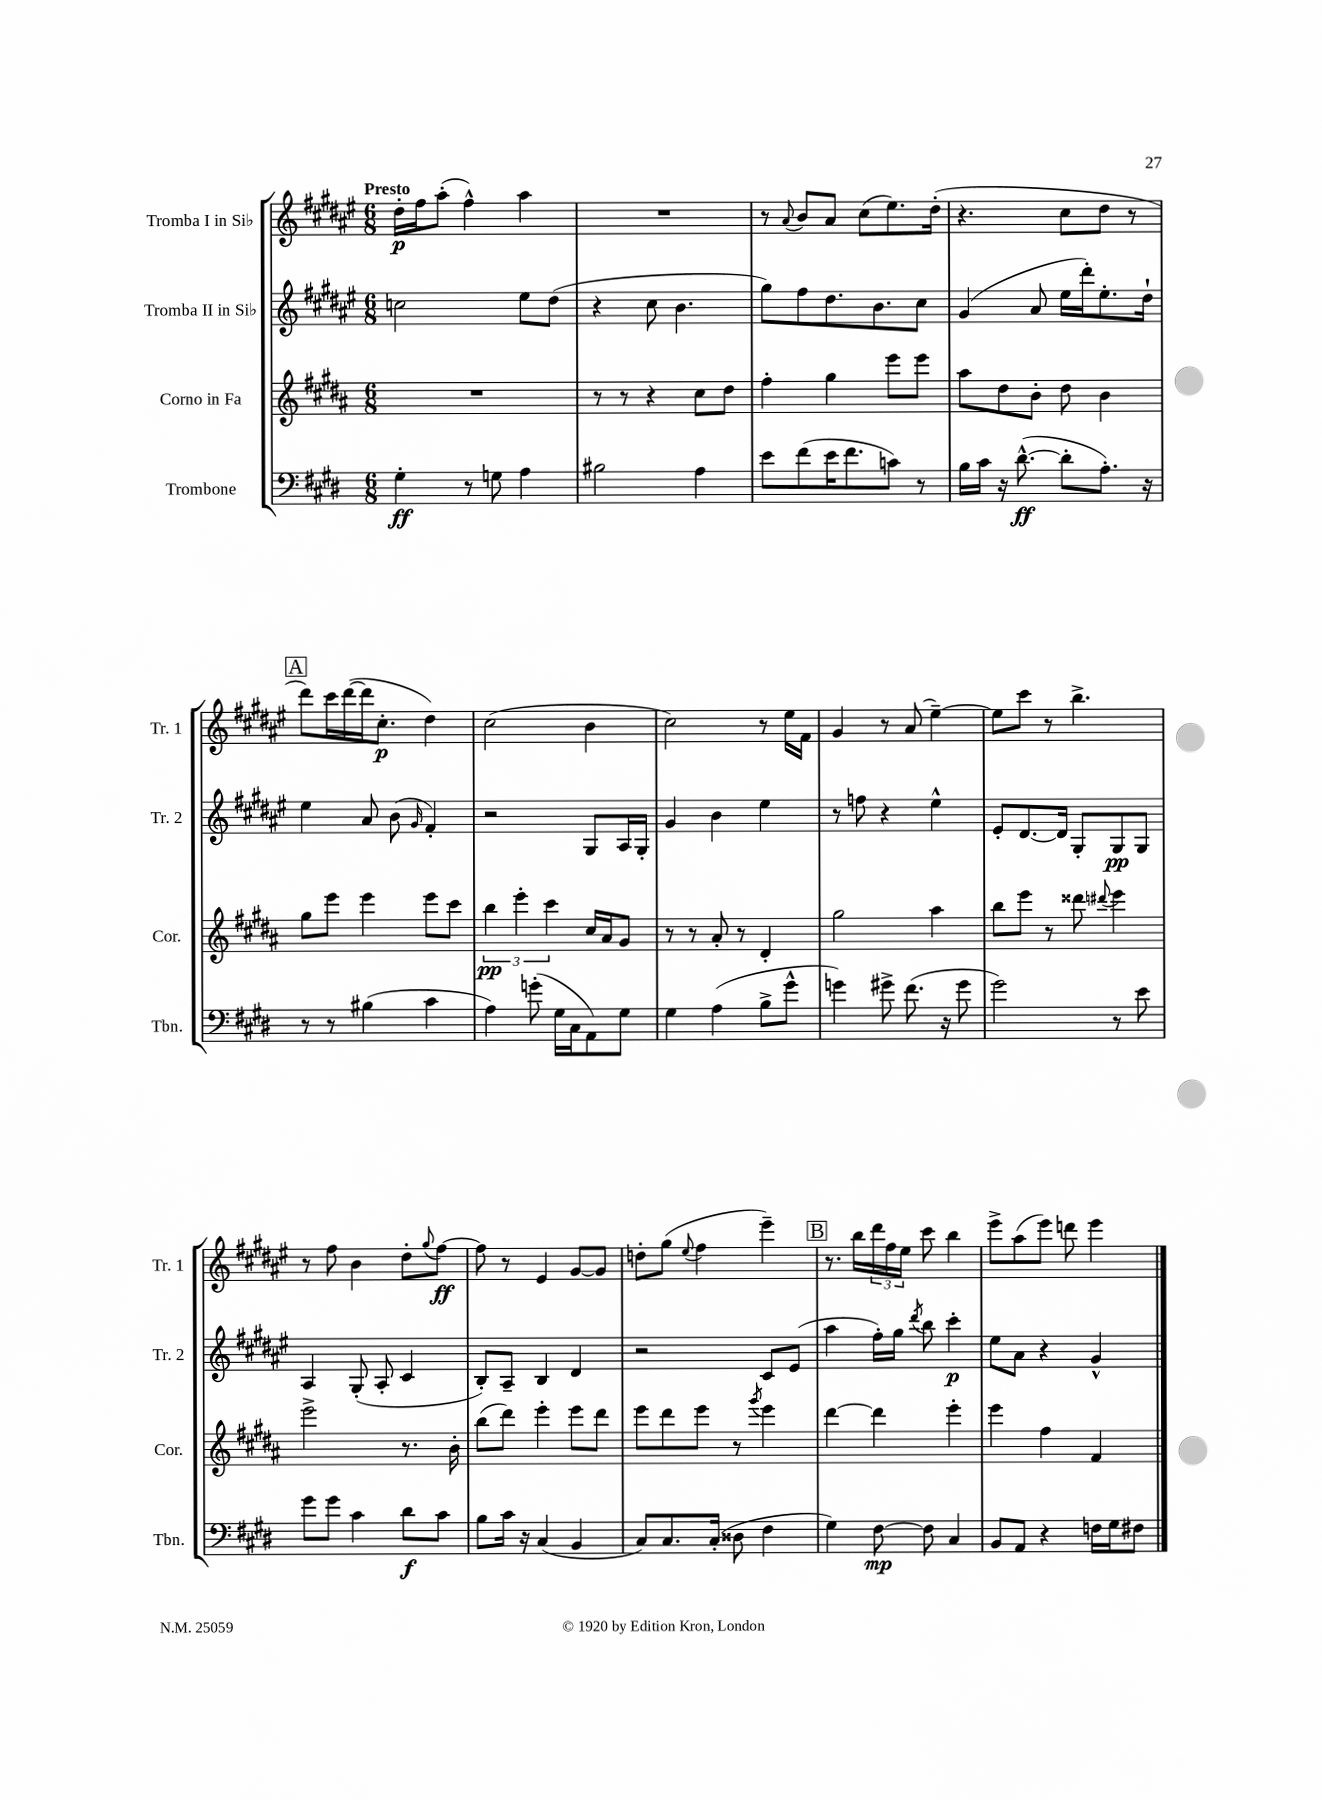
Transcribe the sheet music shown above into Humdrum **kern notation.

**kern	**dynam	**kern	**dynam	**kern	**dynam	**kern	**dynam
*part4	*part4	*part3	*part3	*part2	*part2	*part1	*part1
*staff4	*staff4	*staff3	*staff3	*staff2	*staff2	*staff1	*staff1
*I"Trombone	*	*I"Corno in Fa	*	*I"Tromba II in Si♭	*	*I"Tromba I in Si♭	*
*I'Tbn.	*	*I'Cor.	*	*I'Tr. 2	*	*I'Tr. 1	*
*clefF4	*	*clefG2	*	*clefG2	*	*clefG2	*
*k[f#c#g#d#]	*	*k[f#c#g#d#a#]	*	*k[f#c#g#d#a#e#]	*	*k[f#c#g#d#a#e#]	*
*M6/8	*	*M6/8	*	*M6/8	*	*M6/8	*
=1	=1	=1	=1	=1	=1	=1	=1
!	!	!	!	!	!	!LO:TX:a:B:t=Presto	!
4G#'\	ff	2.r	.	2ccn\	.	16dd#'\LL	p
.	.	.	.	.	.	16ff#\J	.
.	.	.	.	.	.	(8aa#'\J	.
8r	.	.	.	.	.	4ff#^^\)	.
8Gn\	.	.	.	.	.	.	.
4A\	.	.	.	8ee#\L	.	4aa#\	.
.	.	.	.	(8dd#\J	.	.	.
=2	=2	=2	=2	=2	=2	=2	=2
2B#X\	.	8r	.	4r	.	2.r	.
.	.	8r	.	.	.	.	.
.	.	4r	.	8cc#\	.	.	.
.	.	.	.	4.b\	.	.	.
4A\	.	8cc#\L	.	.	.	.	.
.	.	8dd#\J	.	.	.	.	.
=3	=3	=3	=3	=3	=3	=3	=3
8e\L	.	4ff#'\	.	8gg#\L)	.	8r	.
.	.	.	.	.	.	8qqa#/	.
(8f#\	.	.	.	8ff#\	.	8b/L	.
16e\K	.	4gg#\	.	8.dd#\	.	8a#/J	.
8.f#\	.	.	.	.	.	.	.
.	.	.	.	.	.	(8cc#\L	.
.	.	.	.	8.b\	.	.	.
8cn\J)	.	8eee\L	.	.	.	8.ee#\)	.
8r	.	8eee\J	.	8cc#\J	.	.	.
.	.	.	.	.	.	(16dd#'\Jk	.
=4	=4	=4	=4	=4	=4	=4	=4
16B\LL	.	8aa#\L	.	(4g#/	.	4.r	.
16c#\JJ	.	.	.	.	.	.	.
16r	.	8dd#\	.	.	.	.	.
([8.d#^^\	ff	.	.	.	.	.	.
.	.	8b'\J	.	8a#/	.	.	.
8d#'\L]	.	8dd#\	.	16ee#\LL	.	8cc#\L	.
.	.	.	.	16ddd#'\J)	.	.	.
8.A'\J)	.	4b\	.	8.ee#'\	.	8dd#\J	.
.	.	.	.	.	.	8r	.
16r	.	.	.	16dd#`\Jk	.	.	.
!!LO:LB:g=z
!!LO:REH:place=s1:t=A
=5	=5	=5	=5	=5	=5	=5	=5
8r	.	8gg#\L	.	4ee#\	.	8ddd#\L)	.
8r	.	8eee\J	.	.	.	16ccc#\L	.
.	.	.	.	.	.	([16ddd#\	.
(4B#X\	.	4eee\	.	8a#/	.	16ddd#\J]	.
.	.	.	.	.	.	8.cc#'\J	p
.	.	.	.	(8b\	.	.	.
.	.	.	.	16qqg#/	.	.	.
4c#\	.	8eee\L	.	4f#'/)	.	4dd#\)	.
.	.	8ccc#\J	.	.	.	.	.
=6	=6	=6	=6	=6	=6	=6	=6
4A\)	.	6bb\	pp	2r	.	(2cc#\	.
.	.	6eee'\	.	.	.	.	.
(8gn'\	.	.	.	.	.	.	.
.	.	6ccc#\	.	.	.	.	.
16G#\LL	.	.	.	.	.	.	.
16C#\J	.	.	.	.	.	.	.
8AA\)	.	16cc#/LL	.	8G#/L	.	4b\	.
.	.	16a#/J	.	.	.	.	.
8G#\J	.	8g#/J	.	16A#/L	.	.	.
.	.	.	.	16G#'/JJ	.	.	.
=7	=7	=7	=7	=7	=7	=7	=7
4G#\	.	8r	.	4g#/	.	2cc#\)	.
.	.	8r	.	.	.	.	.
(4A\	.	8a#'/	.	4b\	.	.	.
.	.	8r	.	.	.	.	.
8B^\L	.	4d#'/	.	4ee#\	.	8r	.
8g#^^\J	.	.	.	.	.	16ee#\LL	.
.	.	.	.	.	.	16f#\JJ	.
=8	=8	=8	=8	=8	=8	=8	=8
4gn\)	.	2gg#\	.	8r	.	4g#/	.
.	.	.	.	8ffn\	.	.	.
8g#X^\	.	.	.	4r	.	8r	.
(8.f#\	.	.	.	.	.	(8a#/	.
.	.	4aa#\	.	4ee#^^\	.	[4ee#~\)	.
16r	.	.	.	.	.	.	.
8g#\	.	.	.	.	.	.	.
=9	=9	=9	=9	=9	=9	=9	=9
2g#\)	.	8bb\L	.	8e#'/L	.	8ee#\L]	.
.	.	8eee\J	.	[8.d#/	.	8ccc#\J	.
.	.	8r	.	.	.	8r	.
.	.	.	.	16d#/Jk]	.	.	.
.	.	8ddd##X\	.	8G#'/L	.	4.bb^\	.
.	.	8qqddd#X/	.	.	.	.	.
8r	.	4eee\	.	8G#/	pp	.	.
8e\	.	.	.	8G#/J	.	.	.
!!LO:LB:g=z
=10	=10	=10	=10	=10	=10	=10	=10
8g#\L	.	2eee^\	.	4A#/	.	8r	.
8g#\J	.	.	.	.	.	8ff#\	.
4c#\	.	.	.	(8G#'/	.	4b\	.
.	.	.	.	8A#'/	.	.	.
8d#\L	f	8.r	.	4c#/	.	8dd#'\L	.
.	.	.	.	.	.	8qqgg#/	.
8c#\J	.	.	.	.	.	[8ff#\J	ff
.	.	16b'\	.	.	.	.	.
=11	=11	=11	=11	=11	=11	=11	=11
8B\L	.	(8bb\L	.	8B'/L)	.	8ff#\]	.
16c#\Jk	.	8ddd#\J)	.	8A#~/J	.	8r	.
16r	.	.	.	.	.	.	.
(4C#/	.	4eee'\	.	4B/	.	4e#/	.
4BB/	.	8eee\L	.	4d#/	.	[8g#/L	.
.	.	8ddd#\J	.	.	.	8g#/J]	.
=12	=12	=12	=12	=12	=12	=12	=12
8C#/L)	.	8eee\L	.	2r	.	8ddn'\L	.
8.C#/	.	8ddd#\	.	.	.	(8gg#\J	.
.	.	.	.	.	.	8qqee#/	.
.	.	8eee\J	.	.	.	4ff#\	.
(16C#'/Jk	.	.	.	.	.	.	.
8D##X\	.	8r	.	.	.	.	.
.	.	8qggg#/	.	.	.	.	.
4F#\	.	4eee\	.	8c#/L	.	4eee#~\)	.
.	.	.	.	(8e#/J	.	.	.
!!LO:REH:place=s1:t=B
=13	=13	=13	=13	=13	=13	=13	=13
4G#\)	.	[4ddd#\	.	4aa#\	.	8.r	.
.	.	.	.	.	.	16bb\LL	.
[8F#\	mp	4ddd#\]	.	16ff#'\LL)	.	24ddd#\	.
.	.	.	.	.	.	24ff#\	.
.	.	.	.	16gg#\JJ	.	.	.
.	.	.	.	.	.	24ee#\JJ	.
.	.	.	.	8qddd#/	.	.	.
8F#\]	.	.	.	8bb\	.	8ccc#\	.
4C#/	.	4eee'\	.	4ccc#'\	p	4bb\	.
=14	=14	=14	=14	=14	=14	=14	=14
8BB/L	.	4eee\	.	8ee#\L	.	8eee#^\L	.
8AA/J	.	.	.	8a#\J	.	(8aa#\	.
4r	.	4ff#\	.	4r	.	8eee#\J)	.
.	.	.	.	.	.	8dddn\	.
16Fn\LL	.	4f#/	.	4g#^^/	.	4eee#\	.
16G#\J	.	.	.	.	.	.	.
8F#X\J	.	.	.	.	.	.	.
==	==	==	==	==	==	==	==
*-	*-	*-	*-	*-	*-	*-	*-
